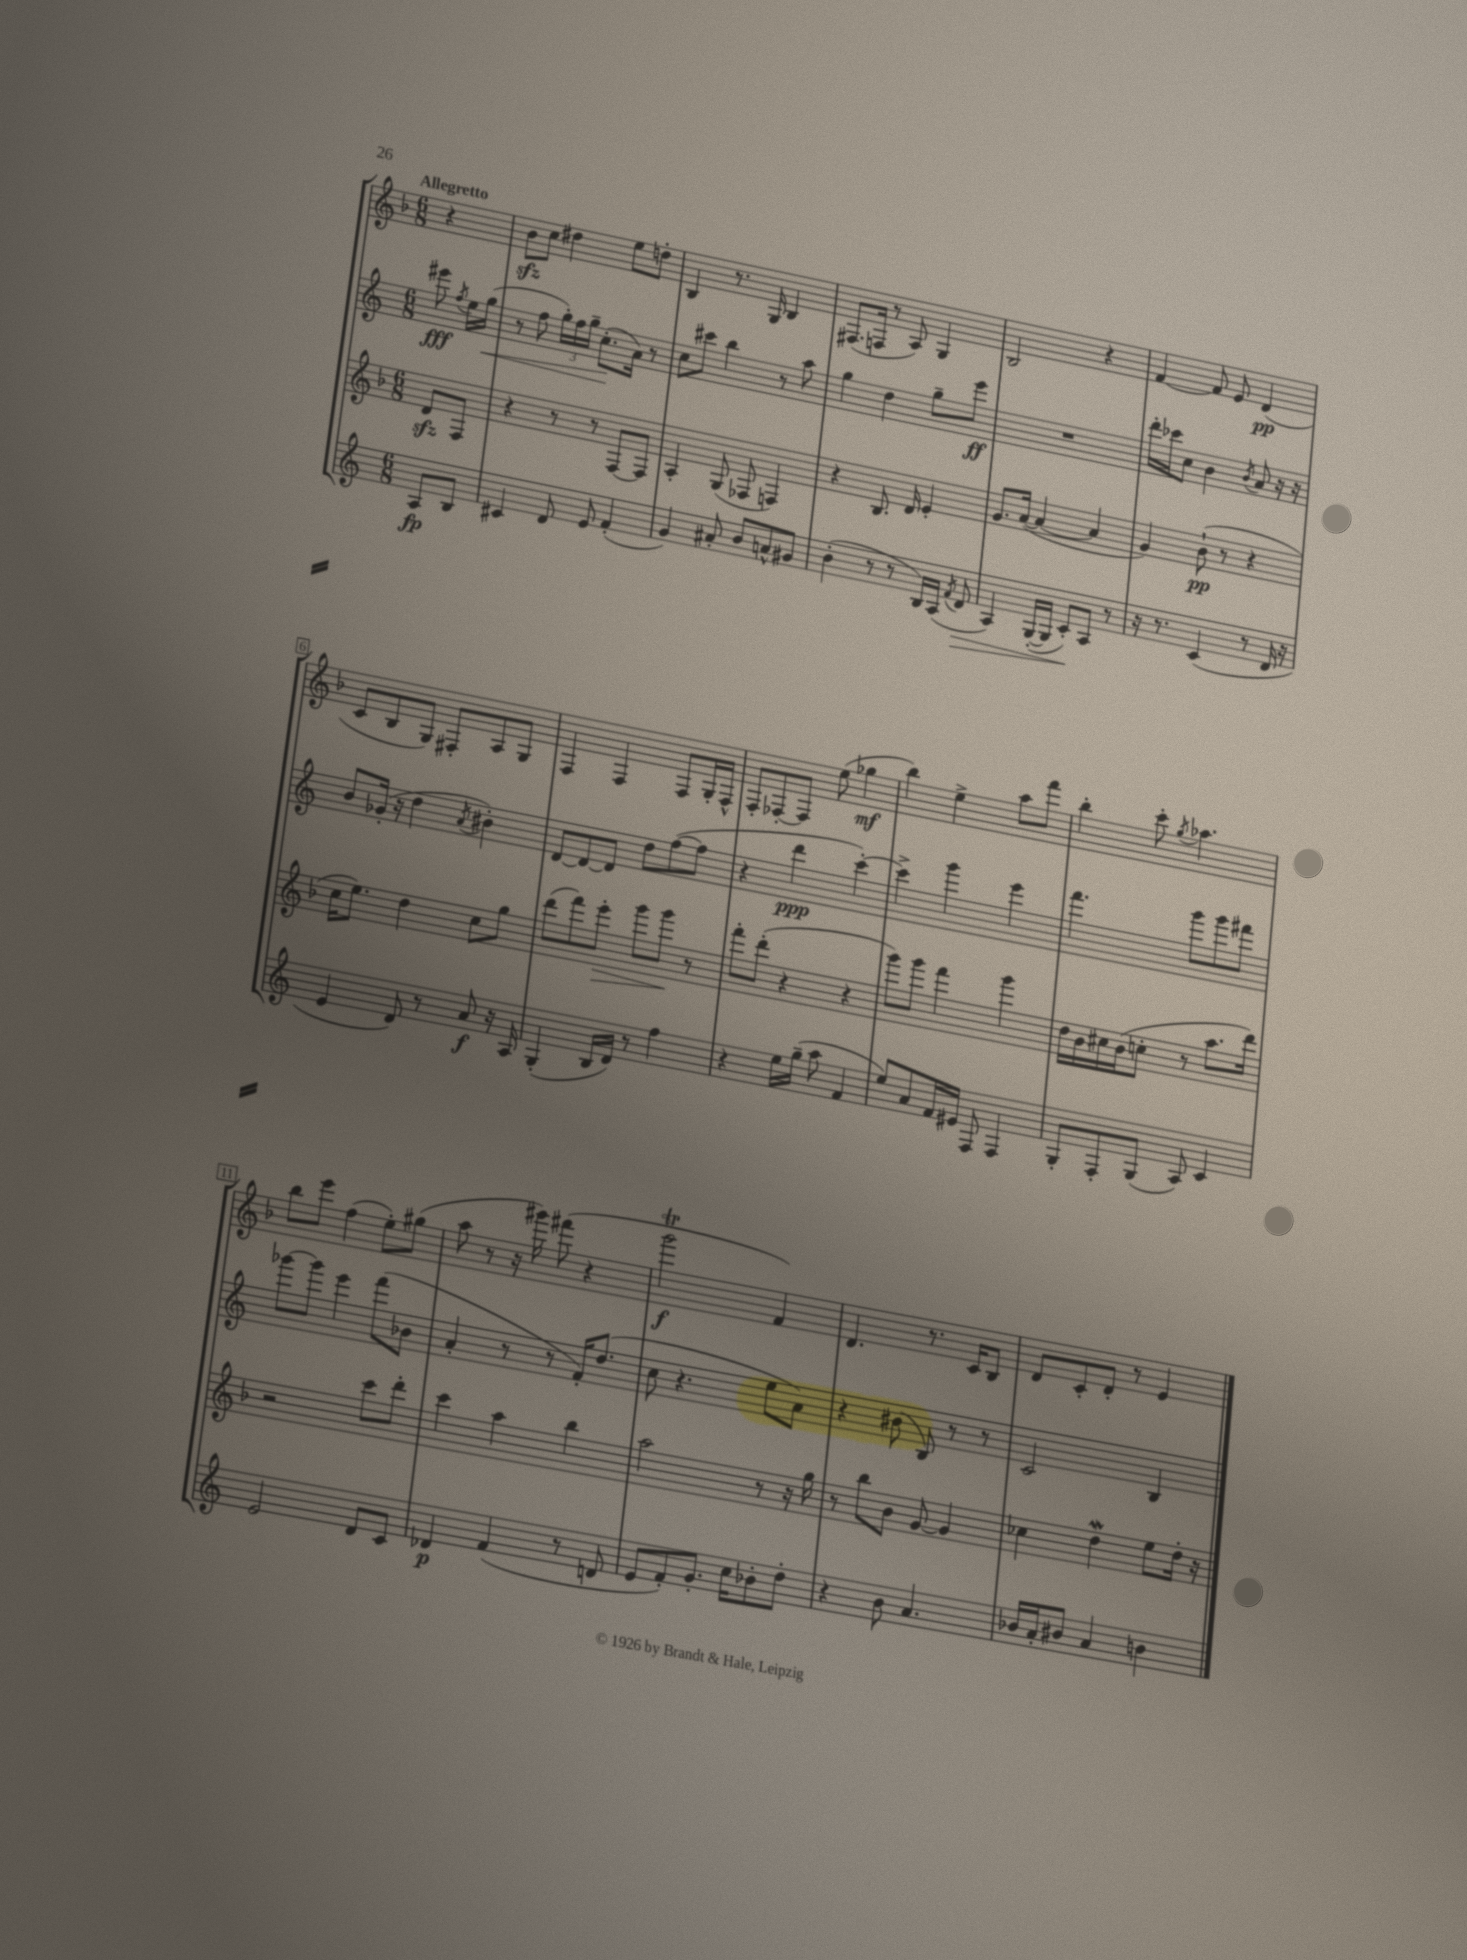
<<
\new StaffGroup <<
\new Staff = "s0" {
    \clef treble \key f \major \numericTimeSignature \time 6/8 \partial 4 \tempo "Allegretto"
    \autoBeamOff r4 |
    bes'8[\sfz c''8] dis''4 e''8[ d''8]-. |
    bes4 r8. g16 bes4 |
    fis8.[( f16] r8 a8) g4 |
    bes2 r4 |
    f'4~ f'8 e'8 d'4\pp( |
    c'8[ bes8 g8]) fis8[-. a8 g8] |
    f4 f4 f8[ g16-. f16]-^ |
    f8[-. fes8~-. fes8] e''8( ges''4\mf |
    bes''4) e''4-> a''8[ f'''8] |
    bes''4-. c'''8-. \acciaccatura { g''8 } aes''4. |
    bes''8[ e'''8] f''4( e''8[-.) gis''8]( |
    a''8 r8 r16 gis'''16) fis'''8( r4 |
    g'''2\trill\f f'4) |
    d'4. r8. c'16[ bes8] |
    d'8[ c'8-. d'8]-. r8 e'4 \bar "|." |
}
\new Staff = "s1" {
    \clef treble \key c \major \numericTimeSignature \time 6/8 \partial 4
    \autoBeamOff eis'''8\fff \acciaccatura { f''8 } e''16[ g''16]\<( |
    r8 f''8 \tuplet 3/2 { g''16[-.) f''16 g''16]-- } c''8.[-.\!( a'16]) r8 |
    c''8[ cis'''8] b''4 r8 a''8 |
    g''4 d''4 g''8[-- e'''8]\ff |
    R2. |
    d'''16[-. ces'''16 c''8] b'4 \acciaccatura { b'8 } a'8 r16 r16 |
    b'8[ ges'16]-.( r16 d''4 \acciaccatura { a'8 } bis'4-.) |
    d'8[~ d'8~ d'8] d''8[ f''8~( f''8] |
    r4 d'''4\ppp c'''4~-.) |
    c'''4-> g'''4 e'''4 |
    f'''4. g'''8[ g'''8 fis'''8] |
    ges'''8[~ ges'''8] e'''4 f'''8[( bes'8] |
    a'4-. r8 r8 f'16[-.) d''8.]( |
    c''8 r4. e''8[ a'8]) |
    r4 bis'8( b8) r8 r8 |
    c'2 b4 \bar "|." |
}
\new Staff = "s2" {
    \clef treble \key f \major \numericTimeSignature \time 6/8 \partial 4
    \autoBeamOff d'8[\sfz f8] |
    r4 r8 r8 f8[~ f8] |
    a4-. g8( fes8 f4) |
    r4 bes8. d'16 e'4-. |
    g'8.[ a'16]~( a'4~ a'4 |
    g'4) bes'8-!\pp( r8 r4 |
    c''16[ e''8.]) d''4 c''8[ g''8] |
    d'''8[( f'''8) e'''8]-.\> g'''8[ g'''8]\! r8 |
    f'''8[-. d'''8]-.( r4 r4 |
    g'''8[) g'''8] f'''4 g'''4 |
    d''16[ bes'16 cis''16 bes'16( c''8]-. r8 a''8.[ d'''16]) |
    r2 c'''8[ d'''8]-. |
    c'''4 a''4 bes''4 |
    a''2 r8 r16 g''16 |
    r8 bes''8[ bes'8] g'8~ g'4 |
    ces''4 d''4\mordent e''8[ d''16]-. r16 \bar "|." |
}
\new Staff = "s3" {
    \clef treble \key c \major \numericTimeSignature \time 6/8 \partial 4
    \autoBeamOff a8[\fp b8] |
    cis'4 d'8 e'8 f'4-.( |
    g'4) ais'8-. b'8[ a'8-^ gis'8] |
    b'4-.( r8 r8 b16[) a16]( \acciaccatura { f'8 } d'8\> |
    a4) g16[~-.( g16] c'8[-.\!) a8] r8 |
    r16 r8. c'4( r8 d'16 r16 |
    e'4 d'8) r8 a'8\f r16 a16 |
    g4-.( b16[ d'16]) r8 f''4 |
    r4 e''16[ g''16]--( a''8 f'4 |
    e''8[) a'8 f'16 eis'16] f8 f4 |
    g8[-. f8-. g8]( a8) c'4 |
    e'2 d'8[ c'8] |
    des'4\p f'4( r8 d'8 |
    e'8[ f'8-.) g'8.]-. c''16[ bes'8-. d''8]-. |
    r4 b'8 a'4. |
    bes'16[ a'16-. bis'8] a'4 b'4 \bar "|." |
}
>>
>>
\layout { \context { \Score \override BarNumber.stencil = #(make-stencil-boxer 0.1 0.3 ly:text-interface::print) } }
